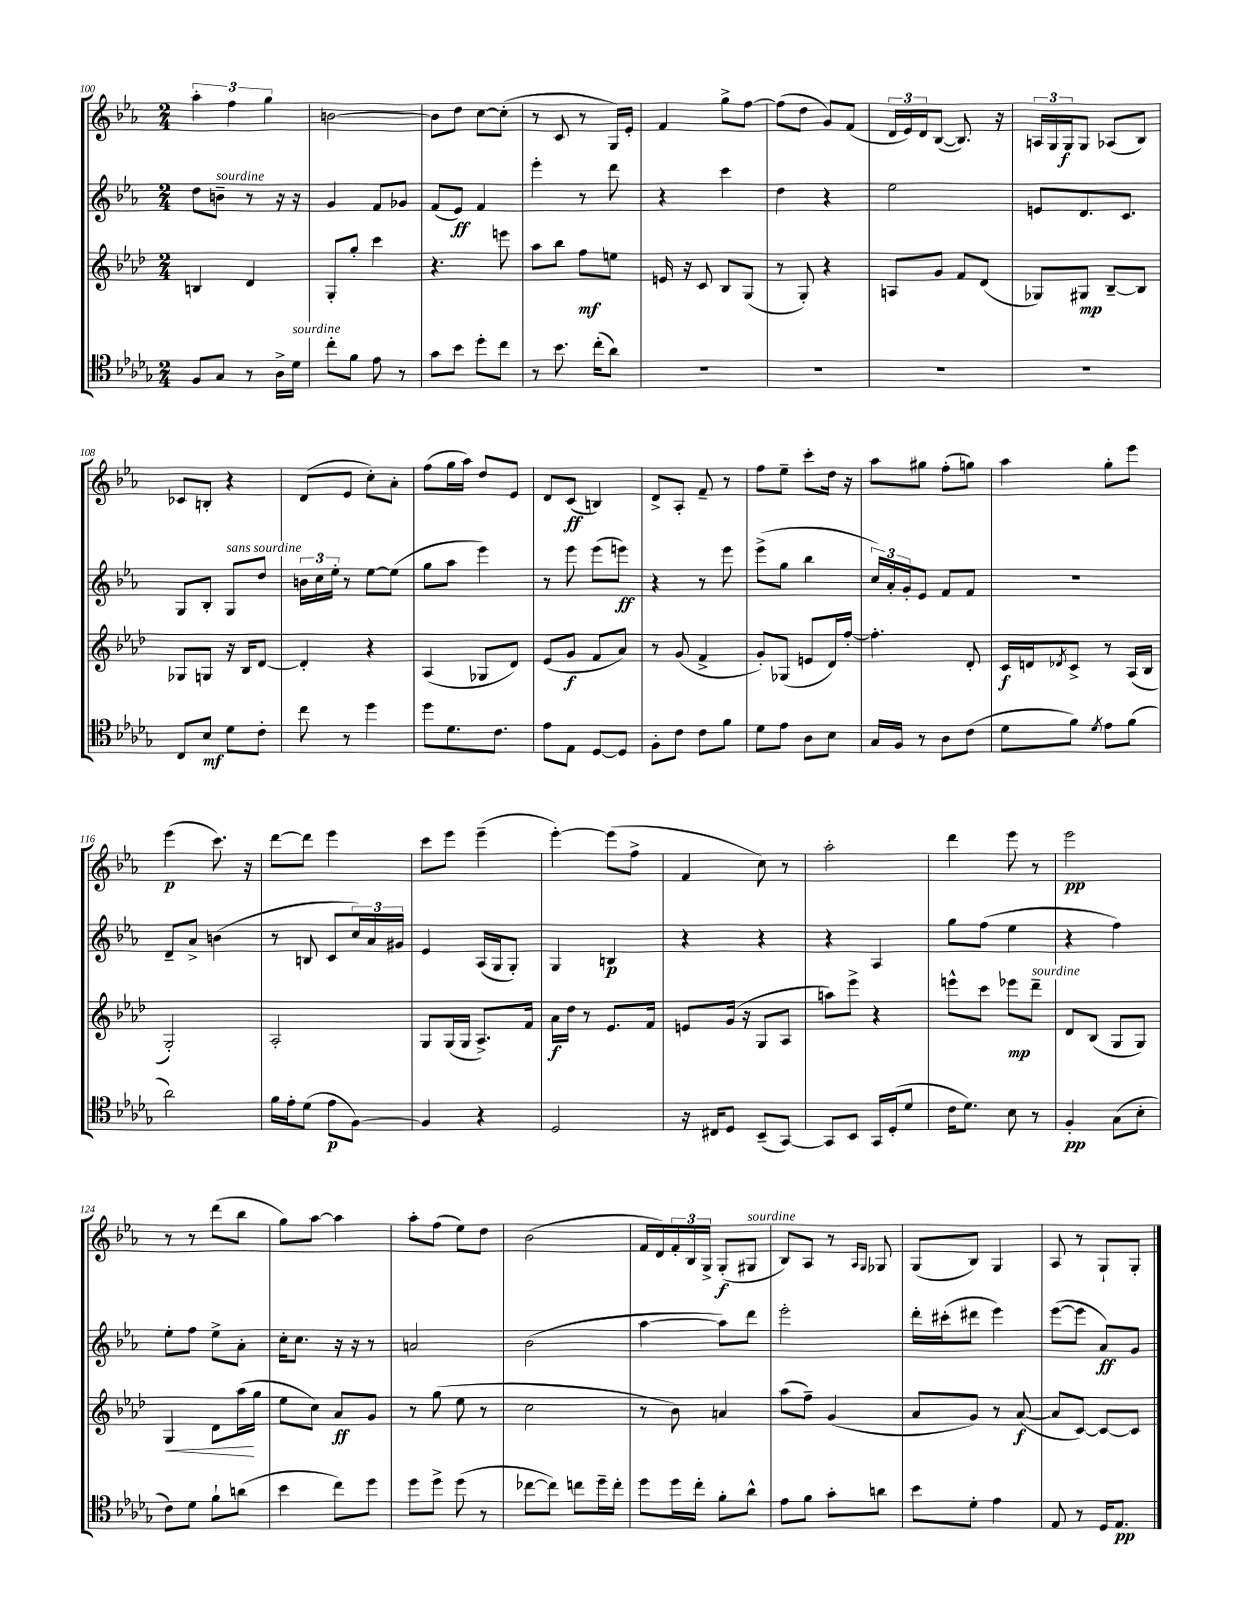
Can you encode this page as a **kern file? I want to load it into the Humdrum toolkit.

**kern	**dynam	**kern	**dynam	**kern	**dynam	**kern	**dynam
*part4	*part4	*part3	*part3	*part2	*part2	*part1	*part1
*staff4	*staff4	*staff3	*staff3	*staff2	*staff2	*staff1	*staff1
*clefC4	*	*clefG2	*	*clefG2	*	*clefG2	*
*k[b-e-a-d-g-]	*	*k[b-e-a-d-]	*	*k[b-e-a-]	*	*k[b-e-a-]	*
*M2/4	*	*M2/4	*	*M2/4	*	*M2/4	*
=100	=100	=100	=100	=100	=100	=100	=100
8F/L	.	4Bn/	.	8dd\L	.	6aa-'\	.
!	!	!	!	!LO:TX:a:i:t=sourdine	!	!	!
8G-/J	.	.	.	8bn~\J	.	.	.
.	.	.	.	.	.	6ff\	.
8r	.	4d-/	.	8r	.	.	.
.	.	.	.	.	.	6gg\	.
16A-^\LL	.	.	.	16r	.	.	.
!LO:TX:a:i:t=sourdine	!	!	!	!	!	!	!
16d-\JJ	.	.	.	16r	.	.	.
=101	=101	=101	=101	=101	=101	=101	=101
8cc'\L	.	8G'/L	.	4g/	.	[2bn\	.
8f\J	.	8gg'/J	.	.	.	.	.
8e-\	.	4ccc\	.	8f/L	.	.	.
8r	.	.	.	8g-X/J	.	.	.
=102	=102	=102	=102	=102	=102	=102	=102
8g-\L	.	4.r	.	(8f/L	.	8b\L]	.
8b-\J	.	.	.	8e-/J)	ff	8dd\J	.
8dd-'\L	.	.	.	4f/	.	[8cc\L	.
8cc\J	.	8eeen\	.	.	.	(8cc'\J]	.
=103	=103	=103	=103	=103	=103	=103	=103
8r	.	8aa-\L	.	4eee-'\	.	8r	.
8.b-\	.	8bb-\J	.	.	.	8c/	.
.	.	8ff\L	mf	8r	.	8r	.
(16cc'\KL	.	.	.	.	.	.	.
8a-\J)	.	8een\J	.	8ddd\	.	16G/LL)	.
.	.	.	.	.	.	16e-'/JJ	.
=104	=104	=104	=104	=104	=104	=104	=104
2r	.	16en/	.	4r	.	4f/	.
.	.	16r	.	.	.	.	.
.	.	8c/	.	.	.	.	.
.	.	8B-/L	.	4ccc\	.	8gg^\L	.
.	.	(8G/J	.	.	.	[8ff\J	.
=105	=105	=105	=105	=105	=105	=105	=105
2r	.	8r	.	4dd\	.	(8ff\L]	.
.	.	8G'/)	.	.	.	8dd\J	.
.	.	4r	.	4r	.	8g/L)	.
.	.	.	.	.	.	(8f/J	.
=106	=106	=106	=106	=106	=106	=106	=106
2r	.	8An/L	.	2ee-\	.	24d/LL	.
.	.	.	.	.	.	24e-/)	.
.	.	.	.	.	.	24d/J	.
.	.	8g/J	.	.	.	([8B-/J	.
.	.	8f/L	.	.	.	8.B-/])	.
.	.	(8d-/J	.	.	.	.	.
.	.	.	.	.	.	16r	.
=107	=107	=107	=107	=107	=107	=107	=107
2r	.	8G-X/L)	.	8en/L	.	24An/LL	.
.	.	.	.	.	.	24G/	.
.	.	.	.	.	.	24G/J	f
.	.	8G#X/J	mp	8.d/	.	8G/J	.
.	.	[8B-~/L	.	.	.	(8A-X/L	.
.	.	.	.	8.c/J	.	.	.
.	.	8B-/J]	.	.	.	8B-/J)	.
!!LO:LB:g=z
=108	=108	=108	=108	=108	=108	=108	=108
8C/L	.	8G-X/L	.	8G/L	.	8c-X/L	.
8B-/J	mf	8Gn/J	.	8B-'/J	.	8Bn'/J	.
!	!	!	!	!LO:TX:a:i:t=sans sourdine	!	!	!
8d-\L	.	16r	.	8G/L	.	4r	.
.	.	16B-/KL	.	.	.	.	.
8c'\J	.	[8d-/J	.	8dd/J	.	.	.
=109	=109	=109	=109	=109	=109	=109	=109
8cc\	.	4d-'/]	.	24bn\LL	.	(8d/L	.
.	.	.	.	24cc\	.	.	.
.	.	.	.	24ee-'\JJ	.	.	.
8r	.	.	.	8r	.	8e-/J	.
4dd-\	.	4r	.	[8ee-\L	.	8cc'\L)	.
.	.	.	.	(8ee-\J]	.	8a-'\J	.
=110	=110	=110	=110	=110	=110	=110	=110
8dd-\L	.	(4A-/	.	8gg\L	.	(8ff\L	.
8.d-\	.	.	.	8aa-\J	.	16gg\L	.
.	.	.	.	.	.	16aa-\JJ)	.
.	.	8G-X/L	.	4eee-\)	.	8dd/L	.
8.c\J	.	.	.	.	.	.	.
.	.	8d-/J)	.	.	.	8e-/J	.
=111	=111	=111	=111	=111	=111	=111	=111
8e-\L	.	(8e-/L	.	8r	.	8d/L	.
8E-\J	.	8g/J	f	8eee-\	.	(8c/J	ff
[8D-/L	.	8f/L	.	(8eee-\L	.	4Bn/)	.
8D-/J]	.	8a-/J)	.	8eeen\J)	ff	.	.
=112	=112	=112	=112	=112	=112	=112	=112
8F'\L	.	8r	.	4r	.	8d^/L	.
8c\J	.	(8g/	.	.	.	8A-'/J	.
8c\L	.	4f^/	.	8r	.	8f~/	.
8f\J	.	.	.	8eee-\	.	8r	.
=113	=113	=113	=113	=113	=113	=113	=113
8d-\L	.	8g'/L)	.	(8eee-^\L	.	8ff\L	.
8e-\J	.	(8G-X/J	.	8gg\J	.	8ee-~\J	.
8A-\L	.	8en/L	.	4bb-\	.	8ccc'\L	.
8B-\J	.	16d-/L)	.	.	.	16dd\Jk	.
.	.	[16ff'/JJ	.	.	.	16r	.
=114	=114	=114	=114	=114	=114	=114	=114
16G-/LL	.	4.ff'\]	.	24cc/LL)	.	8aa-\L	.
.	.	.	.	24a-'/	.	.	.
16F/JJ	.	.	.	.	.	.	.
.	.	.	.	24g'/J	.	.	.
8r	.	.	.	8e-/J	.	8gg#X\J	.
8A-\L	.	.	.	8f/L	.	(8ff'\L	.
(8c\J	.	8d-'/	.	8f/J	.	8ggn\J)	.
=115	=115	=115	=115	=115	=115	=115	=115
8d-\L	.	16c/LL	f	2r	.	4aa-\	.
.	.	16dn/J	.	.	.	.	.
.	.	8qd-X/	.	.	.	.	.
8f\J)	.	8c^/J	.	.	.	.	.
8qd-/	.	.	.	.	.	.	.
8e-\L	.	8r	.	.	.	8gg'\L	.
(8f\J	.	(16A-/LL	.	.	.	8eee-\J	.
.	.	16B-/JJ	.	.	.	.	.
!!LO:LB:g=z
=116	=116	=116	=116	=116	=116	=116	=116
2a-\)	.	2G'/)	.	8d~/L	.	(4eee-\	p
.	.	.	.	8a-^/J	.	.	.
.	.	.	.	(4bn\	.	8.ccc\)	.
.	.	.	.	.	.	16r	.
=117	=117	=117	=117	=117	=117	=117	=117
16f\LL	.	2A-'/	.	8r	.	[8ddd\L	.
16e-'\J	.	.	.	.	.	.	.
(8d-\J	.	.	.	8Bn/	.	8ddd\J]	.
8e-\L	p	.	.	8c/L	.	4eee-\	.
[8F\J)	.	.	.	24cc/L)	.	.	.
.	.	.	.	24a-/	.	.	.
.	.	.	.	24g#X/JJ	.	.	.
=118	=118	=118	=118	=118	=118	=118	=118
4F/]	.	8G/L	.	4e-/	.	8ccc\L	.
.	.	(16G/L	.	.	.	8eee-\J	.
.	.	16G/JJ	.	.	.	.	.
4r	.	8.A-^/L)	.	(16A-/LL	.	(4eee-~\	.
.	.	.	.	16G/J	.	.	.
.	.	.	.	8G'/J)	.	.	.
.	.	16f/Jk	.	.	.	.	.
=119	=119	=119	=119	=119	=119	=119	=119
2D-/	.	16a-\LL	f	4G/	.	[4eee-'\)	.
.	.	16dd-\JJ	.	.	.	.	.
.	.	8r	.	.	.	.	.
.	.	8.e-/L	.	4Bn/	p	(8eee-\L]	.
.	.	.	.	.	.	8ff^\J	.
.	.	16f/Jk	.	.	.	.	.
=120	=120	=120	=120	=120	=120	=120	=120
16r	.	8en/L	.	4r	.	4f/	.
16C#X/KL	.	.	.	.	.	.	.
8D-/J	.	(16g/Jk	.	.	.	.	.
.	.	16r	.	.	.	.	.
(8BB-~/L	.	8G/L	.	4r	.	8cc\)	.
[8GG-/J)	.	8A-/J	.	.	.	8r	.
=121	=121	=121	=121	=121	=121	=121	=121
8GG-/L]	.	8aan\L)	.	4r	.	2aa-'\	.
8BB-/J	.	8eee-^\J	.	.	.	.	.
16GG-/LL	.	4r	.	4A-/	.	.	.
(16D-'/J	.	.	.	.	.	.	.
8d-/J	.	.	.	.	.	.	.
=122	=122	=122	=122	=122	=122	=122	=122
16c\KL	.	8eeen^^\L	.	8gg\L	.	4ddd\	.
8.d-\J)	.	.	.	.	.	.	.
.	.	8ccc\J	.	(8ff\J	.	.	.
8B-\	.	8eee-X\L	mp	4ee-\	.	8eee-\	.
!	!	!LO:TX:a:i:t=sourdine	!	!	!	!	!
8r	.	8ddd-~\J	.	.	.	8r	.
=123	=123	=123	=123	=123	=123	=123	=123
4F'/	pp	8d-/L	.	4r	.	2eee-\	pp
.	.	(8B-/J	.	.	.	.	.
(8G-\L	.	8G/L	.	4ff\)	.	.	.
8B-'\J	.	8G/J)	.	.	.	.	.
!!LO:LB:g=z
=124	=124	=124	=124	=124	=124	=124	=124
!	!	!	!LO:HP:b	!	!	!	!
8c\L)	.	4G/	<	8ee-'\L	.	8r	.
8d-\J	.	.	.	8ff\J	.	8r	.
8f`\L	.	8d-\L	.	8ee-^\L	.	(8ddd\L	.
(8an\J	.	(16aa-\L	.	8a-'\J	.	8bb-\J	.
.	.	16gg\JJ	[	.	.	.	.
=125	=125	=125	=125	=125	=125	=125	=125
4b-\	.	8ee-\L	.	16cc'\KL	.	8gg\L)	.
.	.	.	.	8.cc\J	.	.	.
.	.	8cc\J)	.	.	.	[8aa-\J	.
8cc\L)	.	8a-/L	ff	16r	.	4aa-\]	.
.	.	.	.	16r	.	.	.
8dd-\J	.	8g/J	.	8r	.	.	.
=126	=126	=126	=126	=126	=126	=126	=126
8dd-\L	.	8r	.	2an/	.	8aa-'\L	.
8dd-^\J	.	(8gg\	.	.	.	(8ff\J	.
(8dd-\	.	8ee-\	.	.	.	8ee-\L)	.
8r	.	8r	.	.	.	8dd\J	.
=127	=127	=127	=127	=127	=127	=127	=127
[8cc-X\L	.	2cc\	.	(2b-\	.	(2b-\	.
8cc-\J])	.	.	.	.	.	.	.
8ccn\L	.	.	.	.	.	.	.
16dd-~\L	.	.	.	.	.	.	.
16cc'\JJ	.	.	.	.	.	.	.
=128	=128	=128	=128	=128	=128	=128	=128
8dd-\L	.	8r	.	[4aa-\	.	16f/LL	.
.	.	.	.	.	.	16d/)	.
16dd-\L	.	8b-\)	.	.	.	24f'/	.
.	.	.	.	.	.	24B-/	.
16cc'\JJ	.	.	.	.	.	.	.
.	.	.	.	.	.	24G^/JJ	.
8f'\L	.	4an/	.	8aa-\L])	.	(8G'/L	f
!	!	!	!	!	!	!LO:TX:a:i:t=sourdine	!
8a-^^\J	.	.	.	8ddd\J	.	8G#X/J	.
=129	=129	=129	=129	=129	=129	=129	=129
8e-\L	.	(8aa-\L	.	2eee-'\	.	8B-/L)	.
8f\J	.	8ff~\J)	.	.	.	8A-/J	.
8g-'\L	.	(4g/	.	.	.	8r	.
.	.	.	.	.	.	16qqA-/LL	.
.	.	.	.	.	.	16qqG/JJ	.
8an\J	.	.	.	.	.	8G-X/	.
=130	=130	=130	=130	=130	=130	=130	=130
8b-\L	.	8a-/L	.	16ddd'\LL	.	(8G/L	.
.	.	.	.	(16ccc#X'\J	.	.	.
8d-'\J	.	8g/J)	.	8ddd#X\J	.	8B-/J)	.
4e-\	.	8r	.	4eee-\)	.	4G/	.
.	.	([8a-/	f	.	.	.	.
=131	=131	=131	=131	=131	=131	=131	=131
8E-/	.	8a-/L]	.	([8eee-\L	.	8A-/	.
8r	.	[8c/J)	.	8eee-\J]	.	8r	.
16D-/KL	.	8c/L_	.	8a-/L)	ff	8G`/L	.
8.E-/J	pp	.	.	.	.	.	.
.	.	8c/J]	.	8g/J	.	8G'/J	.
==	==	==	==	==	==	==	==
*-	*-	*-	*-	*-	*-	*-	*-
